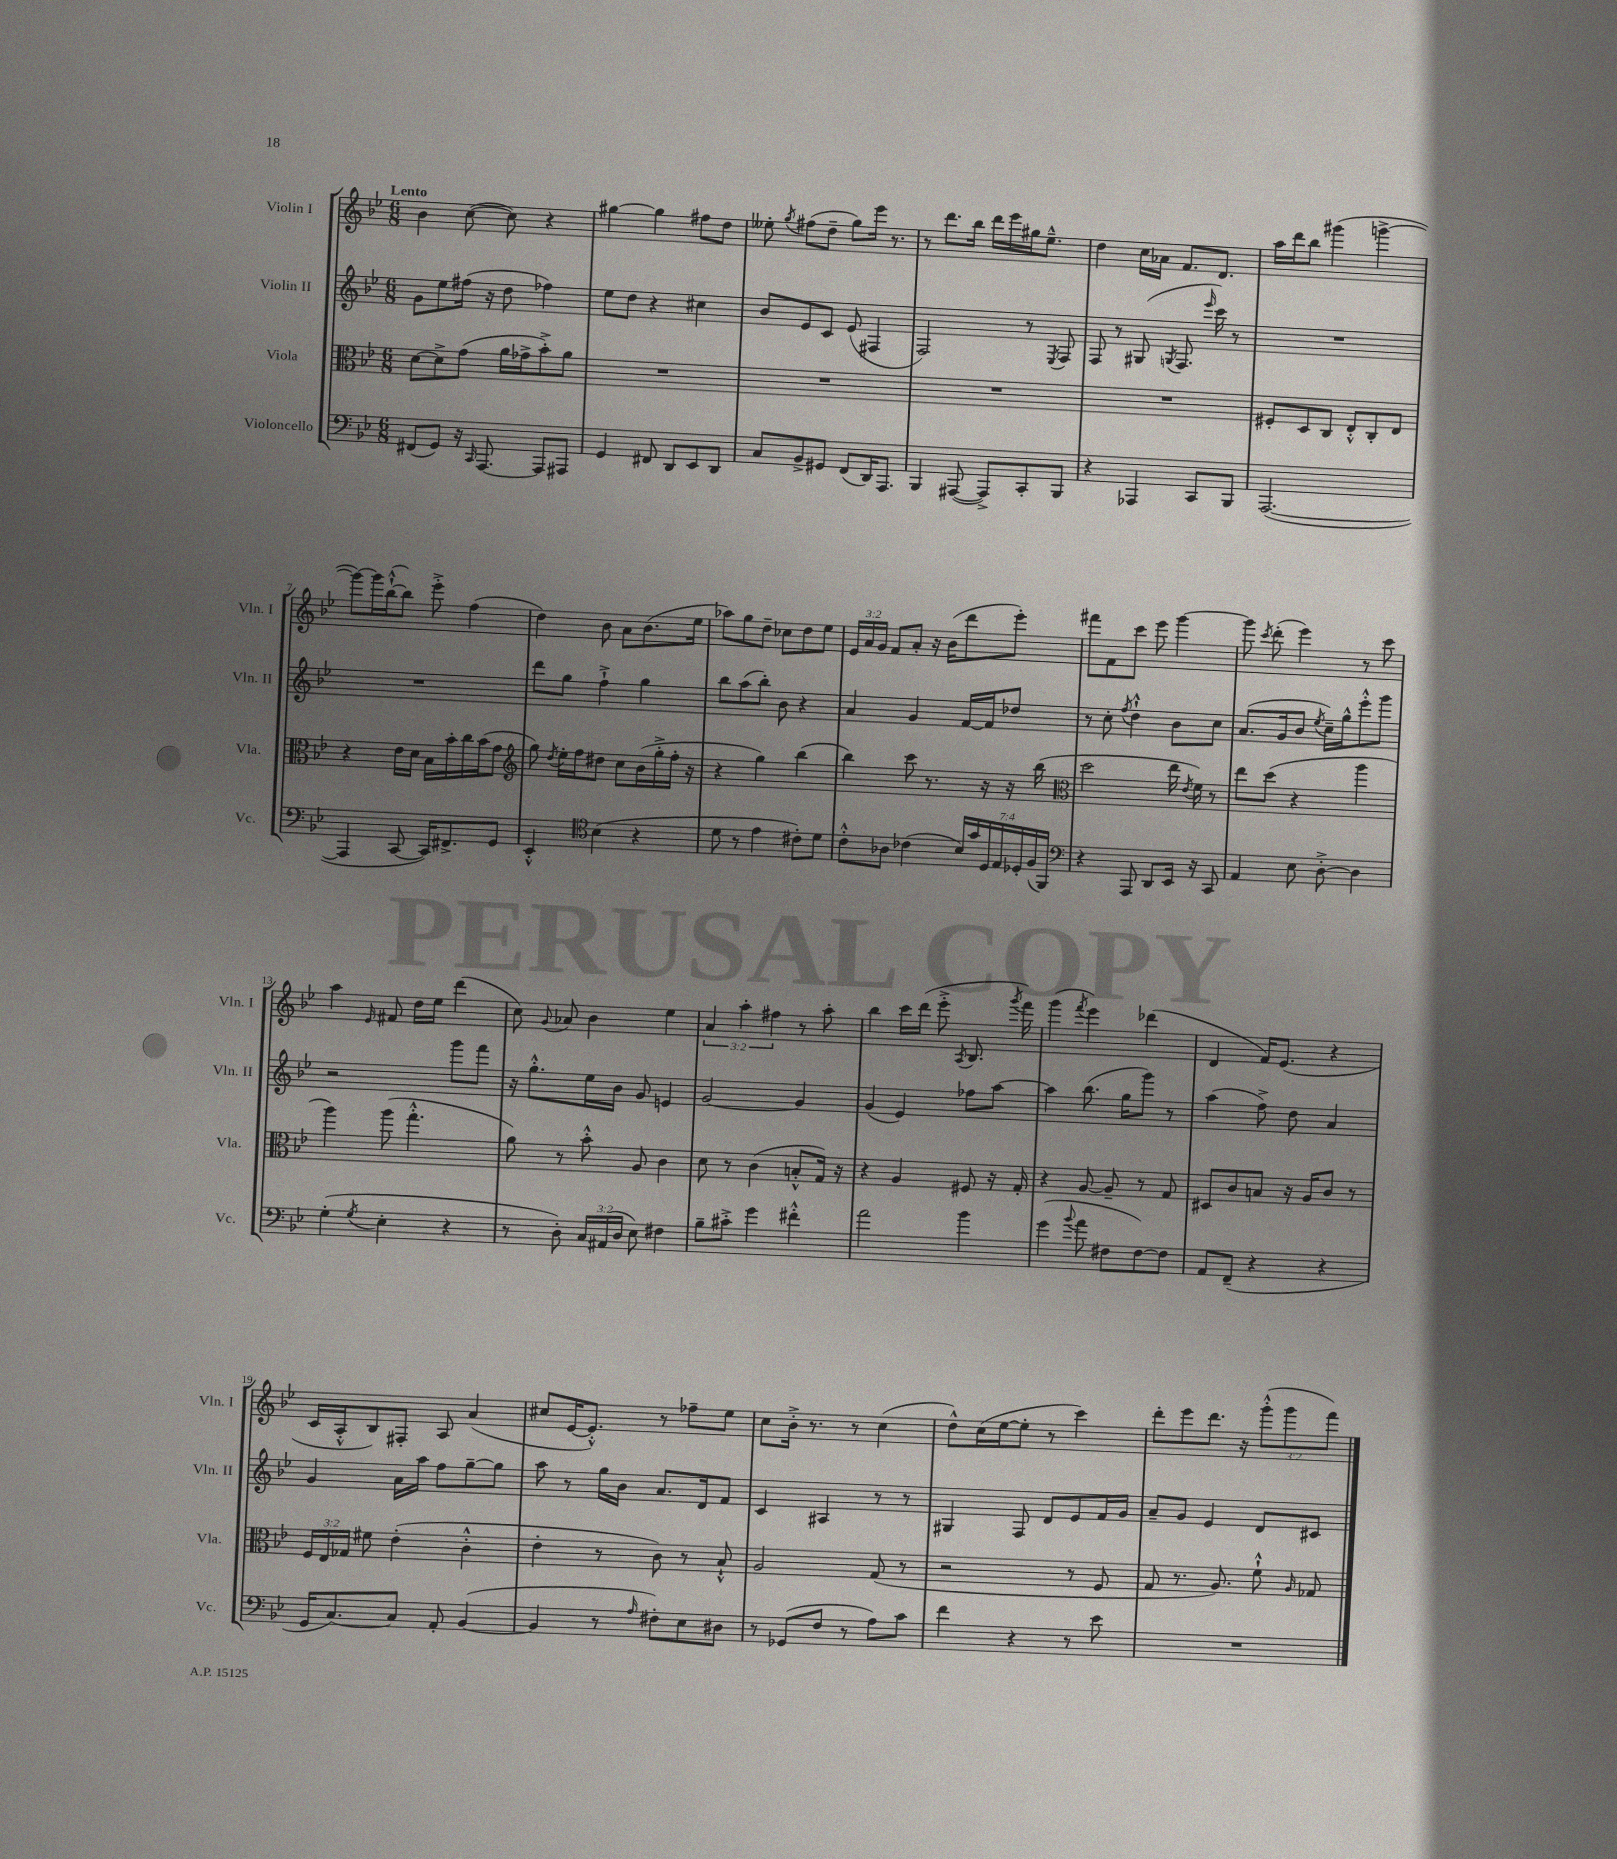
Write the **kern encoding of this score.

**kern	**kern	**kern	**kern
*staff4	*staff3	*staff2	*staff1
*clefF4	*clefC3	*clefG2	*clefG2
*k[b-e-]	*k[b-e-]	*k[b-e-]	*k[b-e-]
*M6/8	*M6/8	*M6/8	*M6/8
(8FF#	[8d	8g	4b-
8GG)	8d^]	8ee-	.
16r	(8g	(16ff#	([8cc
16qqCC	.	.	.
[8.AAA	.	16r	.
.	16a	8dd	8cc])
.	16g-^	.	.
8AAA]	8b-'^)	4ff-)	4r
8AAA#	8a	.	.
=	=	=	=
4GG	2.r	8ee-	[4gg#
.	.	8dd	.
8FF#	.	4r	4gg#]
8DD	.	.	.
8EE-	.	4cc#	8ff#
8DD	.	.	8dd
=	=	=	=
8C	2.r	8b-	8ee--'
.	.	.	8qgg
8BB-^	.	8e-	(8ff#
8GG#	.	8c	8dd~
(8FF	.	(8e-	8gg)
16DD)	.	4F#	16eee-
8.AAA	.	.	8.r
=	=	=	=
4BBB-	2.r	2F)	8r
.	.	.	8.ddd
([8AAA#	.	.	.
.	.	.	16bb-
8AAA#^])	.	.	16ddd
.	.	.	16eee-
8CC'	.	8r	16gg#
.	.	.	8.ee-~^^
.	.	8qE-	.
8BBB-	.	8F	.
=	=	=	=
4r	2.r	8F	4dd
.	.	8r	.
4AAA-	.	(8G#	16cc
.	.	.	16a-
.	.	8qG	.
.	.	8.F	8.f
8CC	.	.	.
.	.	16qqeee-	.
.	.	16ccc)	8.d
8BBB-	.	8r	.
=	=	=	=
([2.AAA	8F#'	2.r	16aa
.	.	.	16ddd
.	8D	.	8bb-
.	8C	.	(4ggg#
.	8E-'^^	.	.
.	8C'	.	[4ggg^
.	8E-	.	.
=	=	=	=
4AAA]	4r	2.r	8ggg_)
.	.	.	16ggg]
.	.	.	([16bb-`^^
[8CC	16e-	.	8bb-])
.	16d	.	.
16CC])	16B-	.	8eee-'^
8.FF#^	16b-'	.	.
.	16cc	.	(4ff
.	(16b-	.	.
8GG	8g	.	.
=	=	=	=
*	*clefG2	*	*
4EE-'^^	8gg)	8ddd	4dd)
.	8qdd	.	.
.	16ee-'	8gg	.
.	16ff	.	.
*clefC4	*	*	*
(4B-	8dd#	4ff`^	8b-
.	8cc	.	8a
4r	(16b-	4gg	(8.b-
.	16gg'^	.	.
.	16ff'	.	.
.	16r	.	16ee-
=	=	=	=
8d	4r	8bb-	8aa-)
8r	.	(8aa	8gg
4e-	4gg)	8bb-')	8dd~
.	.	8b-	8cc-
8c#')	(4bb-	4r	8dd
8d	.	.	8ee-
=	=	=	=
8c'^^	4bb-)	4a	24e-
.	.	.	24a
.	.	.	24g
8A-	.	.	8f
(4c-	8ccc	4g	8a'
.	8.r	.	16r
.	.	.	(16b-
28B-)	.	[16f	8ddd
28g	.	.	.
.	16r	16f]	.
28D	.	.	.
28E-	.	.	.
.	16r	8dd-	8eee-')
28D-'	.	.	.
(28F	.	.	.
.	(16bb-	.	.
28FF)	.	.	.
=	=	=	=
*clefF4	*clefC3	*	*
4r	2dd	8r	8fff#
.	.	8cc'	8f
.	.	8qff	.
8AAA	.	4dd`^^	8ccc
8DD	.	.	8eee-
16EE-	16ee-	8b-	[4ggg
.	8qe-	.	.
16r	16f)	.	.
8CC	8r	8cc	.
=	=	=	=
4AA	8ee-	(8.a	8ggg]
.	.	.	8qccc
.	(8dd	.	(8ddd'
.	.	16g	.
8E-	4r	8b-	4eee-)
.	.	8qee-	.
[8D'^	.	16cc~)	.
.	.	16gg^^	.
4D]	4aa	8eee-'^^	8r
.	.	8ggg	8ccc
=	=	=	=
(4G'	4aa)	2r	4aa
8qG	.	.	16qqe-
4E-'	(8aa	.	8f#
.	4.gg'^^	.	16dd
.	.	.	16ee-
4r	.	8ggg	(4ddd
.	.	8fff	.
=	=	=	=
8r	8a)	16r	8cc)
.	.	8.gg'^^	.
.	.	.	8qqg
8D')	8r	.	8a-
24C	8b-'^^	16ee-	4b-
(24AA#	.	.	.
.	.	16b-	.
24D	.	.	.
8E-)	8A	8g	.
4F#	4c	4e	4ee-
=	=	=	=
8B-~	8d	[2g	6a
8c#'^	8r	.	.
.	.	.	6aa'
4g	(4c	.	.
.	.	.	6ff#
4f#'^^	8B'^^	4g]	8r
.	16G)	.	8aa'
.	16r	.	.
=	=	=	=
2a	4r	(4g	4bb-
.	4A	4e-)	16ccc
.	.	.	(16ddd
.	.	.	8eee-'^
.	.	.	8qA
4b-	8F#	8ff-	8.B-
.	16r	[8aa	.
.	.	.	8qggg
.	16G'	.	16fff)
=	=	=	=
(4g	4r	4aa]	(4ggg
8qqb-	.	.	8qfff
8a	[8A	(8.bb-	4eee-)
8F#	8A~]	.	.
.	.	16gg	.
[8F#)	8r	8ggg)	(4ddd-
8F#]	8G	8r	.
=	=	=	=
8AA	8D#	(4aa	4d
(8FF~	8c	.	.
4r	8B	8ff^)	16f)
.	.	.	(8.e-
.	16r	8dd	.
.	16A	.	.
4r	8c	4a	4r
.	8r	.	.
=	=	=	=
16GG	24F	4g	16c
.	24E-	.	.
[8.C)	.	.	16A'^^
.	24G-	.	.
.	8f#	.	8B-)
8C]	(4e-'	16a	8F#'
.	.	16aa	.
8AA'	.	8ff	8A
([4BB-	4c'^^	[8gg~	(4a
.	.	8gg]	.
=	=	=	=
4BB-]	4e-'	8aa	8cc#
.	.	8r	[16e-
.	.	.	8.e-'^^])
8r	8r	16gg	.
.	.	16b-	.
16qqA	.	.	.
8F#')	8c)	8.a	8r
8E-	8r	.	8ff-~
.	.	16d	.
8D#	8B-`^^	8f	8ee-
=	=	=	=
8r	2A	4c	8cc
(8GG-	.	.	16b-'^
.	.	.	8.r
8F	.	4A#	.
8r	.	.	8r
8A)	(8G	8r	(4cc
8c	8r	8r	.
=	=	=	=
4f	2r	4G#	8dd^^)
.	.	.	(16cc
.	.	.	[16ee-
4r	.	8F	8ee-']
.	.	8d	8r
8r	8r	8e-	4ccc)
8e-	8F	16f	.
.	.	16g	.
=	=	=	=
2.r	8G	8a~	8ddd'
.	8.r	8g	8eee-
.	.	4e-	8.ddd
.	8.A)	.	.
.	.	.	16r
.	8f`^^	8d	(12ggg'^^
.	.	.	12ggg
.	16qqA	.	.
.	8G-	8c#	.
.	.	.	12fff)
==	==	==	==
*-	*-	*-	*-
